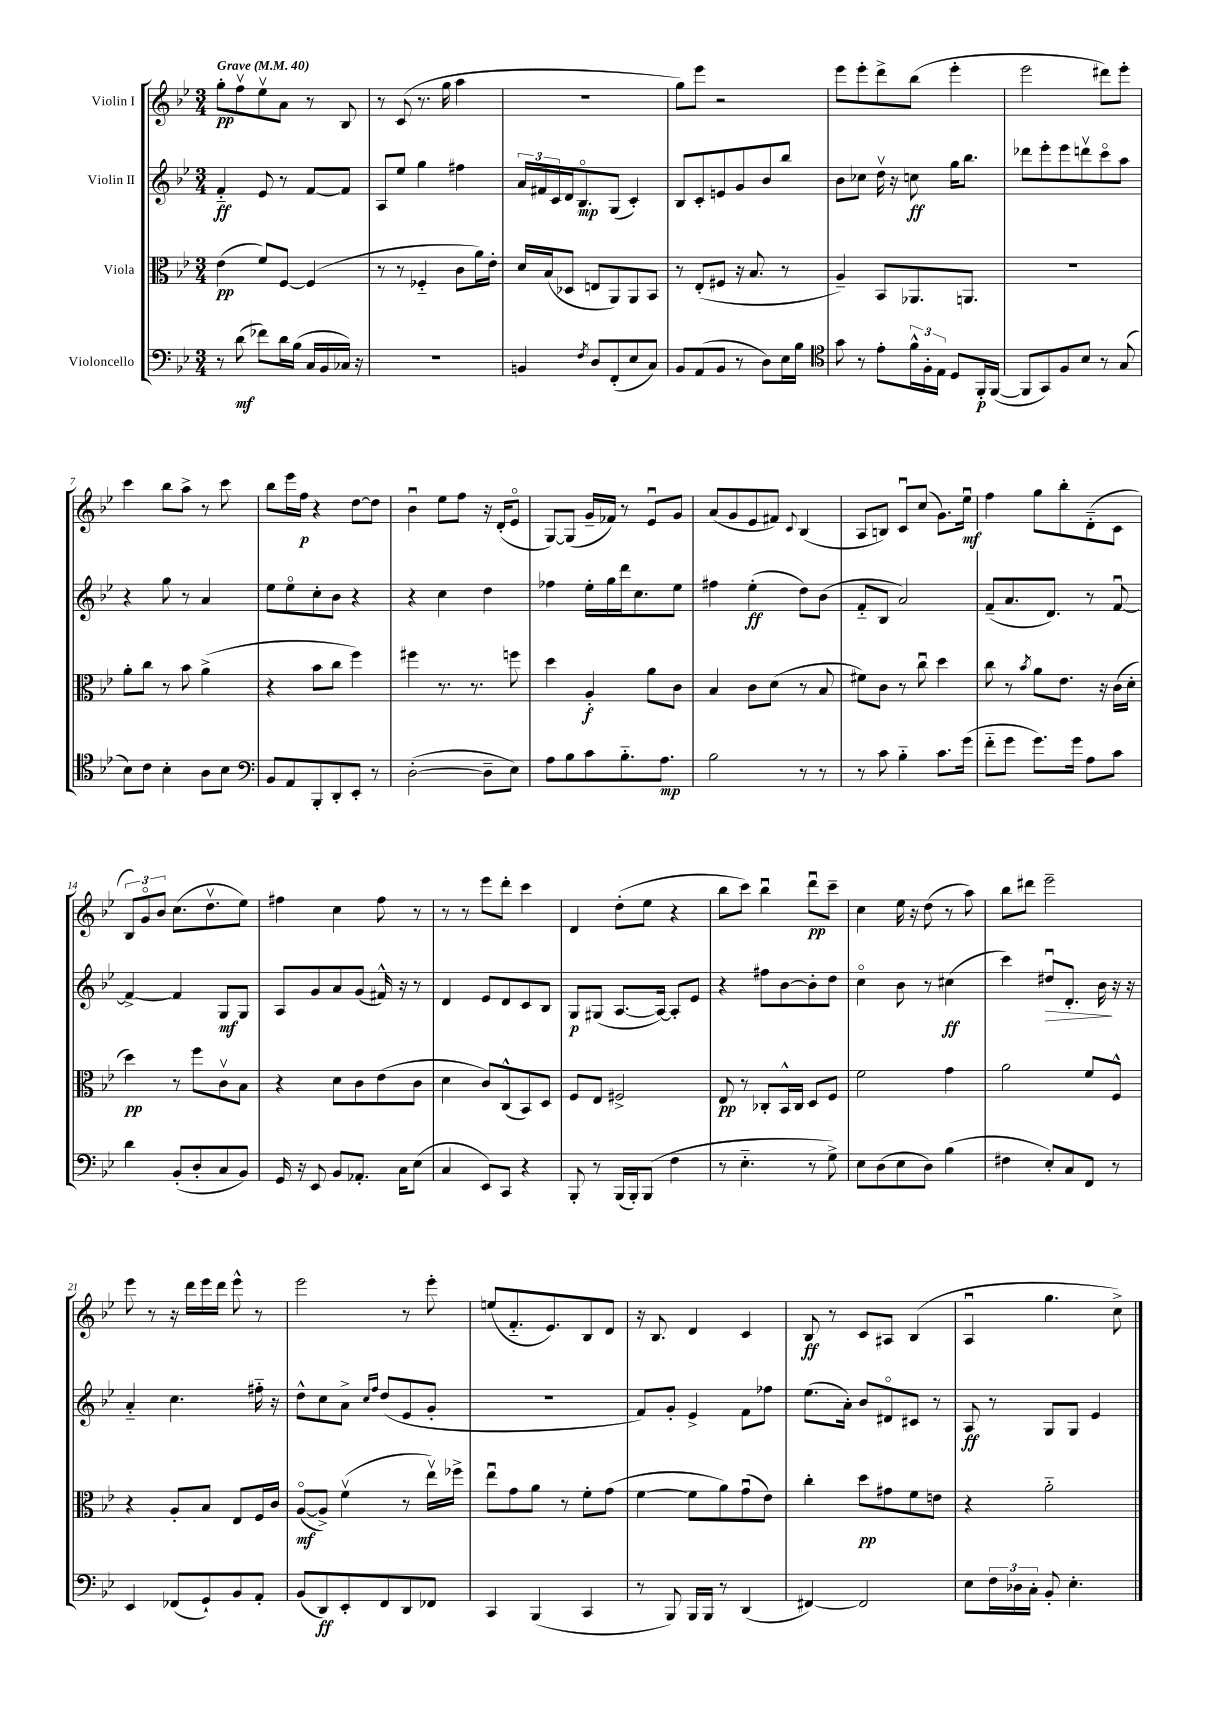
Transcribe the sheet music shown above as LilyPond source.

<<
\new StaffGroup <<
\new Staff = "s0" \with { instrumentName = "Violin I" } {
    \clef treble \key bes \major \numericTimeSignature \time 3/4 \tempo "Grave" 4 = 40
    g''8-.\pp f''8\upbow ees''8\upbow a'8 r8 bes8 |
    r8 c'8( r8. g''16 a''4 |
    R2. |
    g''8) ees'''8 r2 |
    ees'''8 ees'''8-. d'''8-> bes''8( ees'''4-. |
    ees'''2 dis'''8) ees'''8-. |
    c'''4 bes''8 a''8-> r8 c'''8 |
    bes''8 ees'''16 f''16\p r4 d''8~ d''8 |
    bes'4\downbow ees''8 f''8 r16 d'16-.( ees'8\flageolet |
    g8~) g8( g'16-- fes'16) r8 ees'8\downbow g'8 |
    a'8( g'8 ees'8 fis'8) \appoggiatura { c'8 } bes4( |
    a8 b8) c'8\downbow c''8( g'8.) ees''16\downbow\mf |
    f''4 g''8 bes''8-. d'8-_( c'8 |
    \tuplet 3/2 { bes8) g'8\flageolet bes'8 } c''8.( d''8.\upbow ees''8) |
    fis''4 c''4 fis''8 r8 |
    r8 r8 ees'''8 d'''8-. c'''4 |
    d'4 d''8-.( ees''8 r4 |
    bes''8 c'''8) bes''4\downbow d'''8\downbow\pp c'''8-- |
    c''4 ees''16 r16 d''8( r8 a''8) |
    bes''8 dis'''8 ees'''2-- |
    ees'''8 r8 r16 d'''16 ees'''16 d'''16 ees'''8-^ r8 |
    ees'''2 r8 ees'''8-. |
    e''8( f'8.-_ ees'8.) bes8 d'8 |
    r16 bes8. d'4 c'4 |
    bes8\ff r8 c'8 ais8 bes4( |
    a4\downbow g''4. c''8->) \bar "|." |
}
\new Staff = "s1" \with { instrumentName = "Violin II" } {
    \clef treble \key bes \major \numericTimeSignature \time 3/4
    f'4-_\ff ees'8 r8 f'8~ f'8 |
    a8 ees''8 g''4 fis''4 |
    \tuplet 3/2 { a'16 fis'16 c'16 } d'16 bes8.\flageolet\mp g8( c'4-.) |
    bes8 c'8-. e'8 g'8 bes'8 bes''8 |
    bes'8 ces''8 d''16\upbow r16 c''8\ff g''16 bes''8. |
    des'''8 ees'''8-. ees'''8 d'''8\upbow c'''8\flageolet a''8 |
    r4 g''8 r8 a'4 |
    ees''8 ees''8\flageolet c''8-. bes'8 r4 |
    r4 c''4 d''4 |
    fes''4 ees''16-. g''16 d'''16 c''8. ees''8 |
    fis''4 ees''4-.\ff( d''8) bes'8( |
    f'8-_ bes8 a'2) |
    f'8--( a'8. d'8.) r8 f'8~\downbow |
    f'4~-> f'4 g8\mf g8 |
    a8 g'8 a'8 g'8( fis'16-^) r16 r8 |
    d'4 ees'8 d'8 c'8 bes8 |
    g8\p gis8( a8.~ a16~) a8-. ees'8 |
    r4 fis''8 bes'8~ bes'8-. d''8 |
    c''4\flageolet bes'8 r8 cis''4\ff( |
    c'''4) dis''8\downbow\> d'8.-. bes'16\! r16 r16 |
    a'4-_ c''4. fis''16-_ r16 |
    d''8-^ c''8 a'8-> \grace { c''16 f''16 } d''8( ees'8 g'8-. |
    R2. |
    f'8) g'8-. ees'4-> f'8 fes''8 |
    ees''8.( a'16-.) bes'8 dis'8\flageolet cis'8 r8 |
    a8\ff r8 g8 g8 ees'4 \bar "|." |
}
\new Staff = "s2" \with { instrumentName = "Viola" } {
    \clef alto \key bes \major \numericTimeSignature \time 3/4
    ees'4\pp( f'8) f8~ f4( |
    r8 r8 fes4-_ c'8 a'16) ees'16-. |
    d'16 bes16( des8 e8 a,8) a,8 bes,8 |
    r8 ees8-.( fis8 r16 bes8. r8 |
    a4--) bes,8 aes,8. a,8. |
    R2. |
    a'8-. c''8 r8 bes'8 a'4->( |
    r4 bes'8 c''8 f''4) |
    fis''4 r8. r8. f''8 |
    d''4 a4-.\f a'8 c'8 |
    bes4 c'8 d'8( r8 bes8 |
    fis'8) c'8 r8 c''8\downbow d''4 |
    c''8 r8 \acciaccatura { bes'8 } a'8 ees'8. r16 c'16( d'16-. |
    d''4\pp) r8 f''8 c'8\upbow bes8 |
    r4 d'8 c'8 ees'8( c'8 |
    d'4 c'8) c8-^( bes,8) d8 |
    f8 ees8 fis2-> |
    ees8\pp r8 ces8-. bes,16-^ ces16 d8 f8 |
    f'2 g'4 |
    a'2 f'8 f8-^ |
    r4 a8-. bes8 ees8 f16 c'16 |
    a8~\flageolet\mf( a8->) f'4\upbow( r8 ees''16\upbow) fes''16-> |
    ees''8\downbow g'8 a'8 r8 f'8-. g'8( |
    f'4~ f'8 a'8) g'8\downbow( ees'8) |
    c''4-. d''8\pp gis'8 f'8 e'8 |
    r4 a'2-_ \bar "|." |
}
\new Staff = "s3" \with { instrumentName = "Violoncello" } {
    \clef bass \key bes \major \numericTimeSignature \time 3/4
    r8 d'8\mf( fes'8) d'16 bes16( c16 bes,16 ces16) r16 |
    R2. |
    b,4 \acciaccatura { f8 } d8 f,8-.( ees8 c8) |
    bes,8 a,8( bes,8 r8 d8) ees16 bes16 |
    \clef tenor g'8 r8 ees'8-. \tuplet 3/2 { f'16-^ f16-. ees16 } d8 f,16-.\p f,16~( |
    f,8 g,8) f8 bes8 r8 g8( |
    bes8) c'8 bes4-. a8 bes8 |
    \clef bass bes,8 a,8 bes,,8-. d,8-. ees,8-. r8 |
    d2~-.( d8-- ees8) |
    a8 bes8 c'8 bes8.-_ a8.\mp |
    bes2 r8 r8 |
    r8 c'8 bes4-_ c'8. g'16( |
    f'8-_ g'8 g'8.) g'16 a8 c'8 |
    d'4 bes,8-.( d8-. c8 bes,8) |
    g,16 r16 ees,8 bes,8 aes,8.-. c16 ees8( |
    c4 ees,8) c,8 r4 |
    bes,,8-. r8 bes,,16( bes,,16-.) bes,,8( f4 |
    r8 ees4.-_ r8 g8->) |
    ees8 d8( ees8 d8) bes4( |
    fis4 ees8-.) c8 f,8 r8 |
    ees,4 fes,8( g,8-!) bes,8 a,8-. |
    bes,8( d,8\ff) ees,8-. f,8 d,8 fes,8 |
    c,4 bes,,4( c,4 |
    r8 bes,,8) bes,,16 bes,,16 r8 d,4( |
    fis,4~) fis,2 |
    ees8 \tuplet 3/2 { f16 des16 c16-. } bes,8-. ees4.-. \bar "|." |
}
>>
>>
